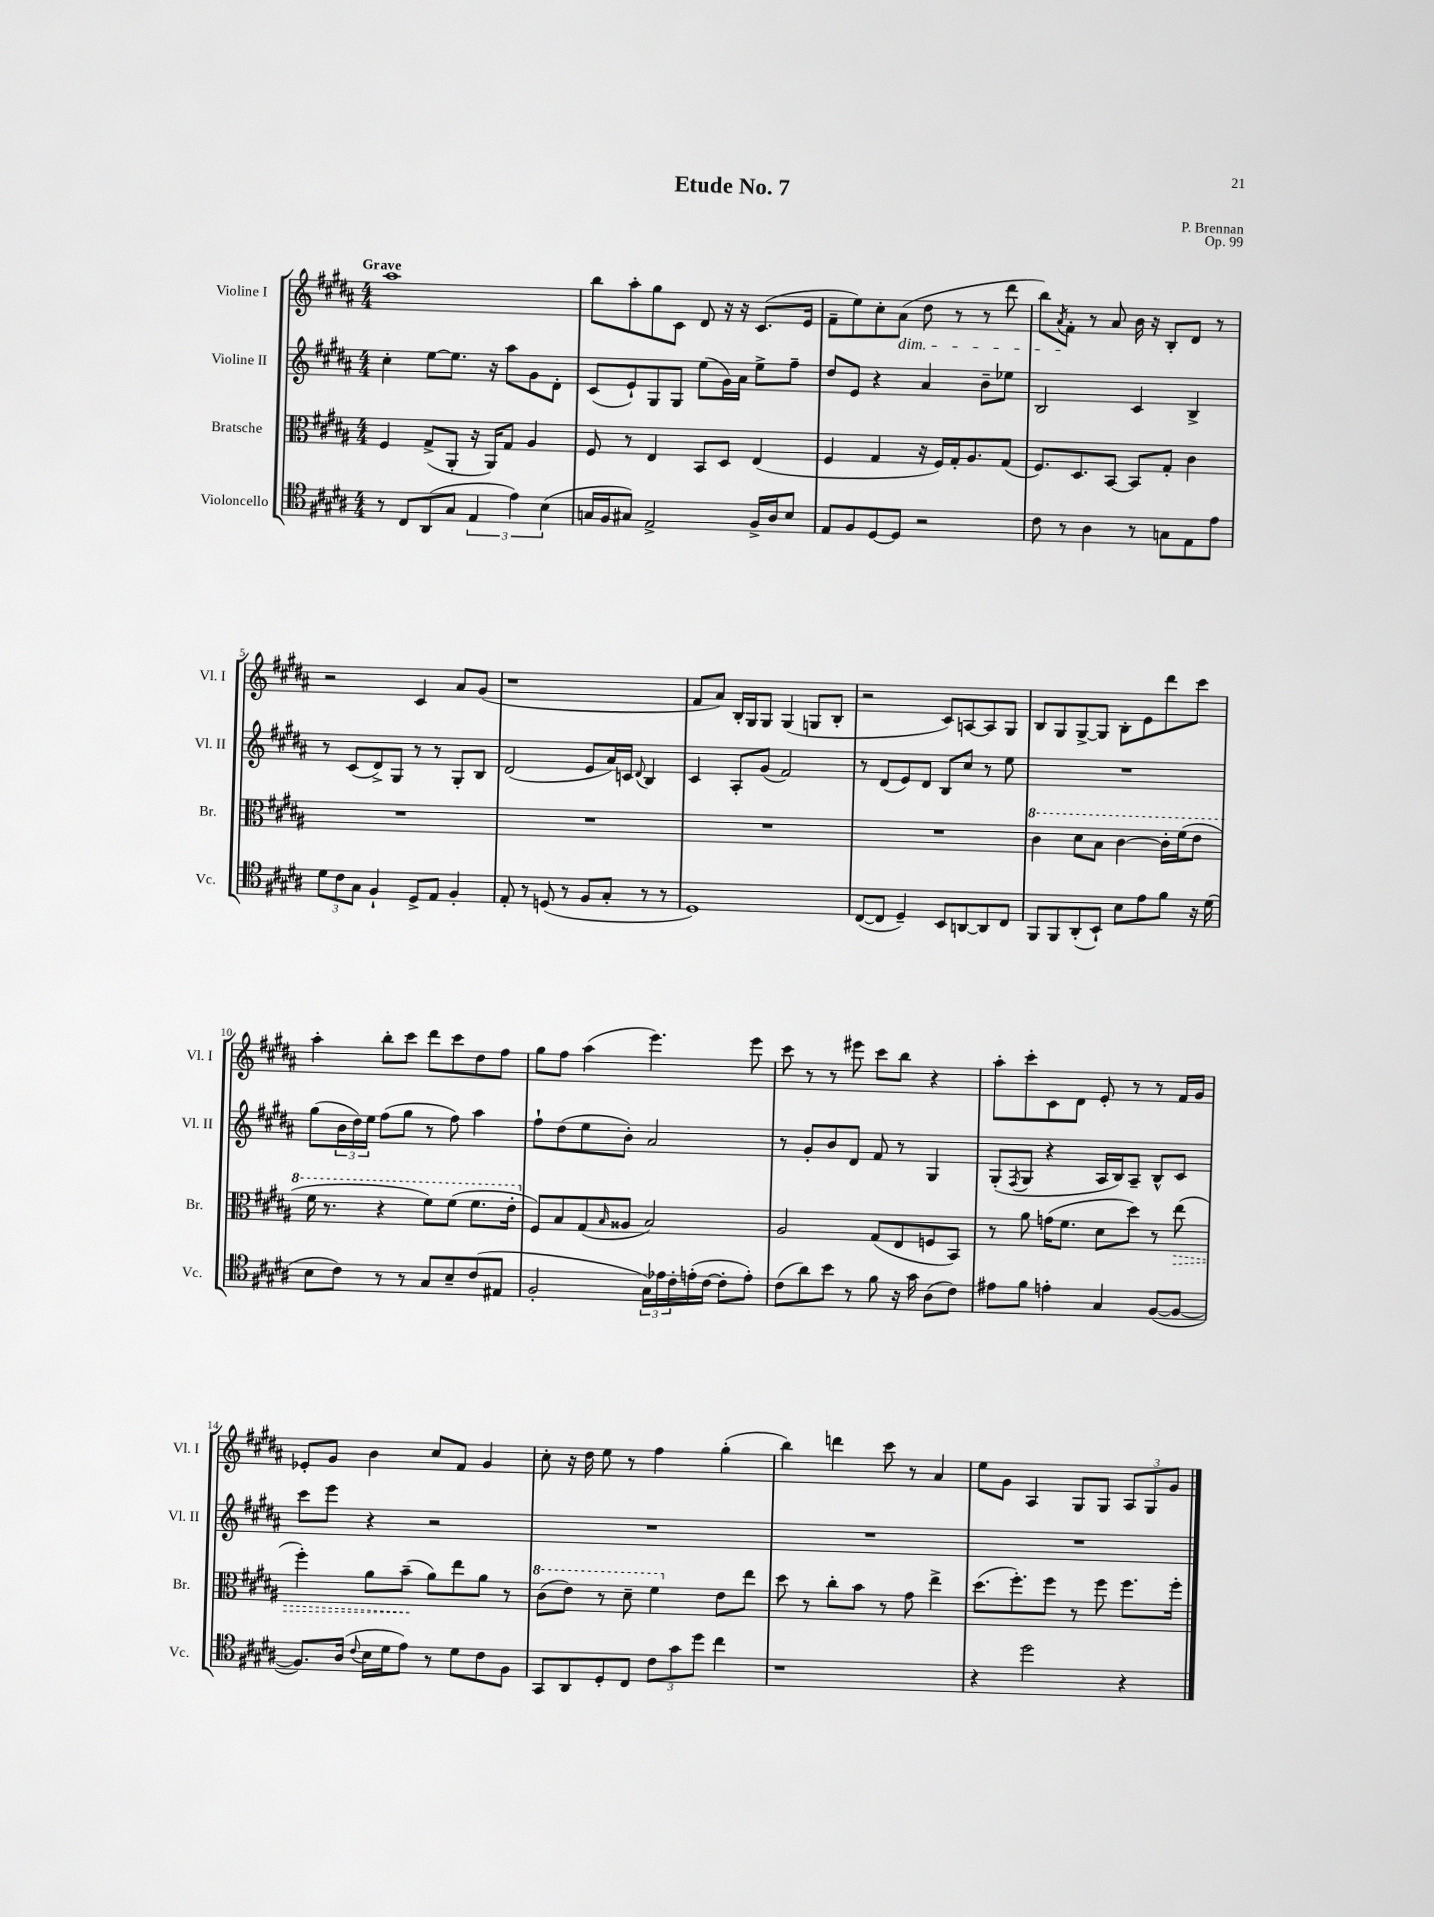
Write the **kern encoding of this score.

**kern	**kern	**kern	**kern
*staff4	*staff3	*staff2	*staff1
*clefC4	*clefC3	*clefG2	*clefG2
*k[f#c#g#d#a#]	*k[f#c#g#d#a#]	*k[f#c#g#d#a#]	*k[f#c#g#d#a#]
*M4/4	*M4/4	*M4/4	*M4/4
8r	4F#	4cc#'	1aa#
8C#	.	.	.
(8AA#	(8G#^	[8ee	.
8G#	8AA#'	8.ee]	.
6E	16r	.	.
.	16AA#)	16r	.
.	8G#	8aa#	.
6e)	.	.	.
.	4A#	8g#	.
(6B	.	.	.
.	.	8d#'	.
=	=	=	=
16G	8F#	(8c#	8bb
16F#	.	.	.
8G#)	8r	8e`)	8aa#'
2E^	4E	8G#	8gg#
.	.	8G#	8c#
.	8BB	(8ee	8d#
.	8D#	16g#)	16r
.	.	16a#	16r
16F#^	(4E	8ee^	(8.c#
16A#	.	.	.
8B	.	8ff#~	.
.	.	.	16e
=	=	=	=
8E	4F#	8dd#	8f#~
8F#	.	8e	8ee)
[8D#	4G#	4r	8cc#'
8D#]	.	.	(8a#
2r	16r	4a#	8dd#
.	16F#)	.	.
.	16G#'	.	8r
.	8.A#	.	.
.	.	8b~	8r
.	(8G#	8ee-	8ddd#
=	=	=	=
8c#	8.F#)	2B	8bb)
.	.	.	8qa#
8r	.	.	8f#'
.	8.D#	.	.
4A#	.	.	8r
.	[8BB	.	8a#
8r	8BB]	4c#	16b
.	.	.	16r
8G	8G#'	.	8B'
8E	4c#	4B^	8d#
8e	.	.	8r
=	=	=	=
12d#	1r	8r	2r
12c#	.	.	.
.	.	(8c#	.
12G#	.	.	.
4F#`	.	8d#^)	.
.	.	8G#	.
8D#^	.	8r	4c#
8E	.	8r	.
4F#'	.	8G#'	8a#
.	.	8B	(8g#
=	=	=	=
8E'	1r	(2d#	1r
8r	.	.	.
(8D	.	.	.
8r	.	.	.
8F#	.	8e	.
8G#'	.	16a#)	.
.	.	16c	.
.	.	8qqd#	.
8r	.	4B	.
8r	.	.	.
=	=	=	=
1D#)	1r	4c#	8f#
.	.	.	8a#)
.	.	8A#'	16B'
.	.	.	16G#
.	.	(8g#	8G#
.	.	2f#)	(4G#
.	.	.	8G
.	.	.	8B'
=	=	=	=
([8C#	1r	8r	2r
8C#]	.	(8d#	.
4D#~)	.	8e)	.
.	.	8d#	.
8BB	.	8B	8c#)
[8AA	.	8cc#	[8A
8AA]	.	8r	8A]
8C#	.	8ee	8G#
=	=	=	=
8FF#	4cc#	1r	8B
8FF#	.	.	8G#
(8AA#'	8dd#	.	[8G#^
8BB`)	8b	.	8G#]
8B	[4cc#	.	8B'
8e	.	.	8e
8f#	16cc#']	.	8ddd#
.	(16ff#	.	.
16r	8ee	.	8ccc#
(16d#	.	.	.
=	=	=	=
8B	16ff#	(8gg#	4aa#'
.	8.r	.	.
8c#)	.	24b	.
.	.	24dd#)	.
.	.	24ee	.
8r	4r	(8ff#	8bb'
8r	.	8gg#	8ccc#
8G#	8ff#)	8r	8ddd#
8B~	(8ff#	8ff#)	8ccc#
(8c#	8.ff#	4aa#	8dd#
8E#	.	.	8ff#
.	16ee'	.	.
=	=	=	=
2F#'	8F#)	8ff#`	8gg#
.	8B	(8dd#	8ff#
.	(8G#	8ee	(4aa#
.	16qqB	.	.
.	8A##	8b')	.
24G#)	2B)	2a#	4.eee)
24e-	.	.	.
24c#'	.	.	.
(16e'	.	.	.
[16c#	.	.	.
8c#']	.	.	.
8e')	.	.	8eee
=	=	=	=
(8c#	2A#	8r	8ccc#
8a#)	.	8g#'	8r
8b	.	8b	8r
8r	.	8d#	8eee#
8f#	(8G#	8f#	8ccc#
16r	8E	8r	8bb
16g#	.	.	.
(8A#	8F	4G#	4r
8c#)	8BB)	.	.
=	=	=	=
8e#	8r	(8G#'	8aa#'
.	.	8qF#	.
8f#	8a#	8G#	8ccc#'
4e'	(16g	4r	8c#
.	8.f#	.	.
.	.	.	8d#
4G#	8d#	16A#	8e'
.	.	16B)	.
.	8dd#)	8A#~	8r
([8F#	8r	8B^^	8r
8F#_	(8ee	8c#	16f#
.	.	.	16g#
=	=	=	=
8.F#])	4ff#')	8ccc#	8e-'
.	.	8eee	8g#
(16A#	.	.	.
8qqc#	.	.	.
16B	8a#	4r	4b
16d#	.	.	.
8e)	(8b~	.	.
8r	8a#)	2r	8cc#
8d#	8ee	.	8f#
8c#	8a#	.	4g#
8F#	8r	.	.
=	=	=	=
8GG#	(8cc#	1r	8cc#'
8AA#	8ee)	.	16r
.	.	.	16dd#
8D#'	8r	.	8ee
8C#	8dd#~	.	8r
12c#	4ff#	.	4ff#
12g#	.	.	.
12dd#	.	.	.
4cc#	8e	.	(4gg#'
.	8ee	.	.
=	=	=	=
1r	8dd#	1r	4bb)
.	8r	.	.
.	8cc#'	.	4ddd
.	8b	.	.
.	8r	.	8ccc#
.	8g#	.	8r
.	4ee^	.	4a#
=	=	=	=
4r	(8.dd#	1r	8ee
.	.	.	8g#
.	8.ff#')	.	.
2dd#	.	.	4A#
.	8ff#	.	.
.	8r	.	8G#
.	8ff#	.	8G#
4r	8.ff#	.	12A#
.	.	.	12G#
.	.	.	12g#
.	16ff#'	.	.
==	==	==	==
*-	*-	*-	*-
